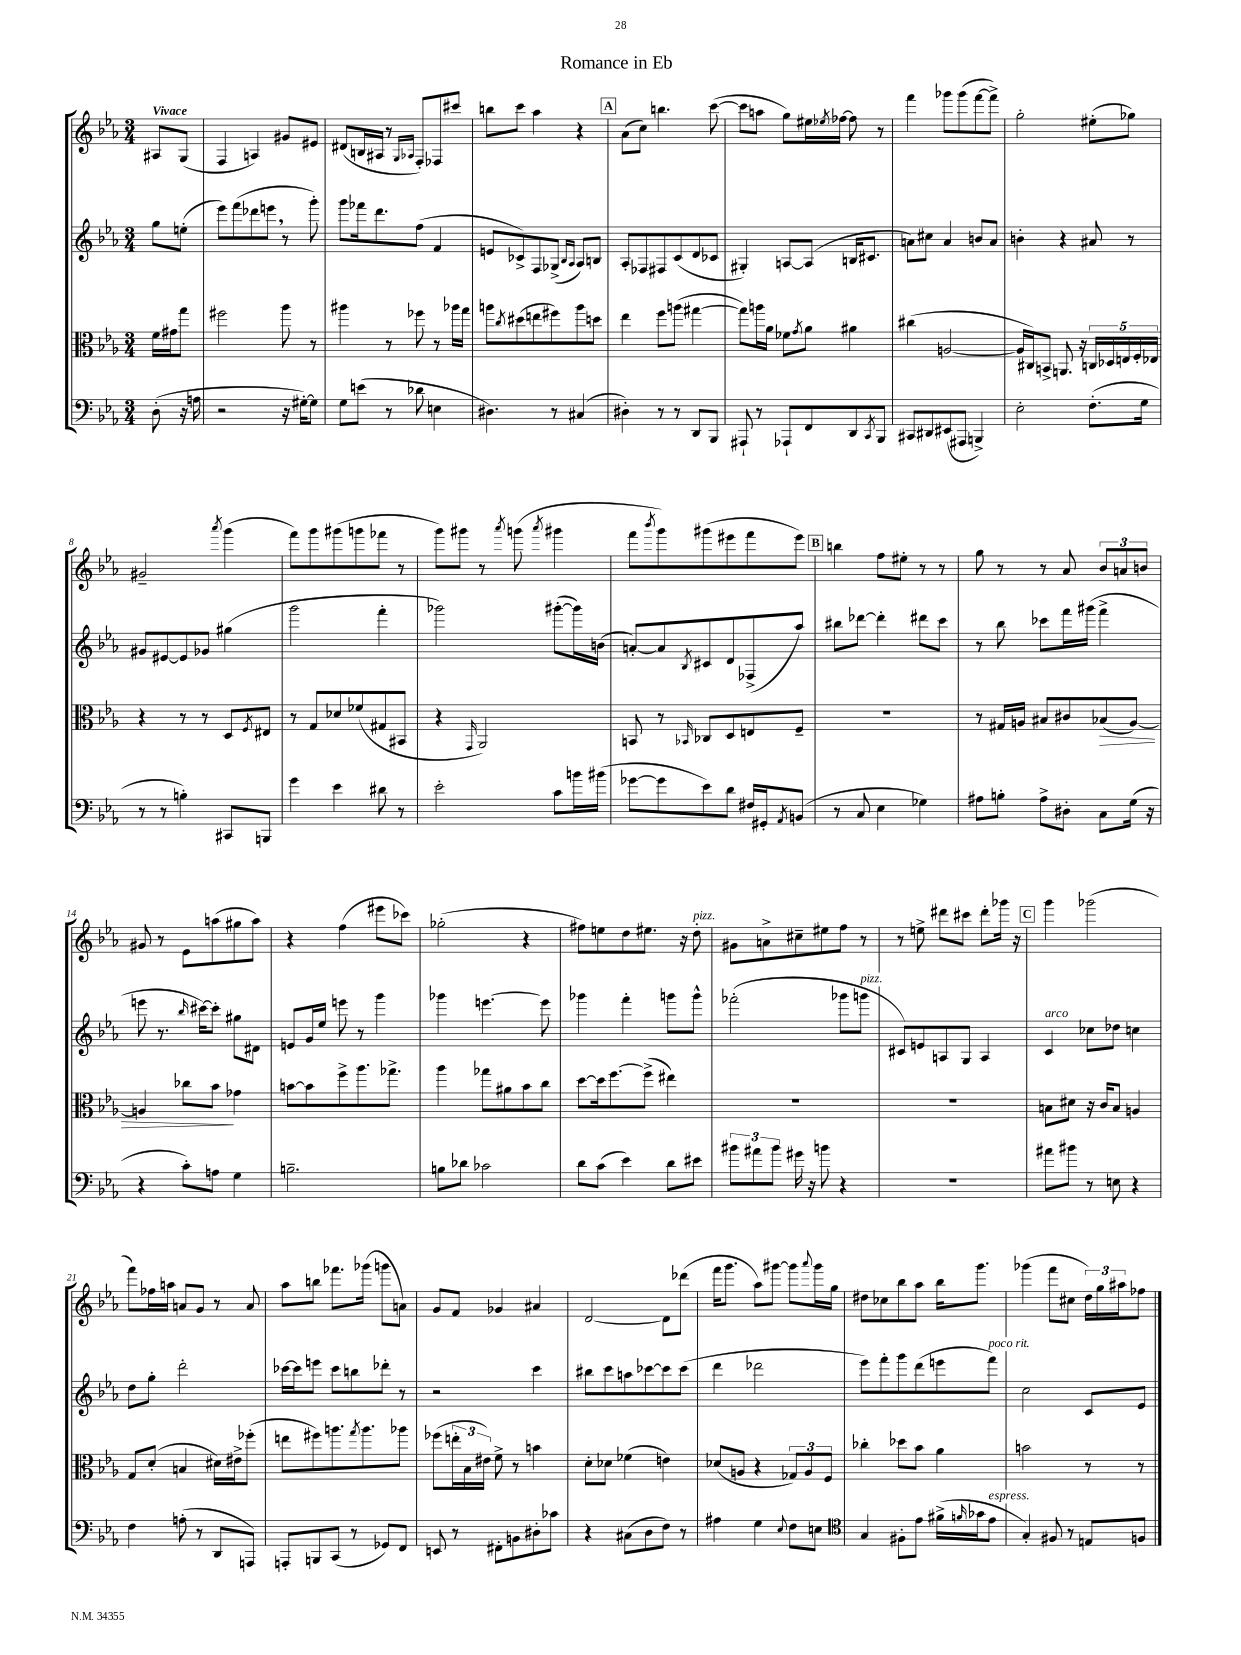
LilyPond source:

\header { title = "Romance in Eb" }
<<
\new StaffGroup <<
\new Staff = "s0" {
    \clef treble \key ees \major \numericTimeSignature \time 3/4 \partial 4 \tempo "Vivace"
    ais8 g8( |
    f4 a4) gis'8 eis'8 |
    dis'8( b16 ais16 r8 \grace { g16 aes16 } f8-.) fes8 cis'''8 |
    b''8 c'''8 aes''4 r4 |
    \mark \markup { \box "A" } aes'8( c''8) b''4. c'''8~( |
    c'''8 a''8 g''8) eis''16 \acciaccatura { ees''8 } fes''16~ fes''8 r8 |
    f'''4 ges'''8 ges'''8( f'''8~ f'''8->) |
    g''2-. eis''8-.( ges''8) |
    gis'2-- \acciaccatura { aes'''8 } g'''4( |
    f'''8) g'''8 gis'''8( g'''8 fes'''8 r8 |
    g'''8) gis'''8 r8 \acciaccatura { aes'''8 } g'''8( \acciaccatura { aes'''8 } gis'''4 |
    f'''8 \acciaccatura { bes'''8 } g'''8) gis'''8( eis'''8 f'''8 eis'''8) |
    \mark \markup { \box "B" } b''4 f''8 eis''8-. r8 r8 |
    g''8 r8 r8 aes'8 \tuplet 3/2 { bes'8 a'8 b'8 } |
    gis'8 r8 ees'8 a''8( gis''8 a''8) |
    r4 f''4( eis'''8 ces'''8) |
    ges''2-.( r4 |
    fis''8) e''8 d''8 eis''8. r16 d''8-.^\markup { \italic "pizz." } |
    gis'8 a'8-> cis''8-- eis''8 f''8 r8 |
    r8 e''8-> dis'''8 cis'''8 dis'''8-. ges'''16 r16 |
    \mark \markup { \box "C" } g'''4 ges'''2( |
    f'''8) fes''16 a''16 a'8 g'8 r8 a'8 |
    aes''8 b''8 fes'''8. ges'''16( g'''8 a'8) |
    g'8 f'8 ges'4 ais'4 |
    d'2~ d'8 des'''8( |
    f'''16 g'''8. aes''8) gis'''8~ gis'''8 \appoggiatura { aes'''8 } gis'''16 g''16 |
    dis''8 ces''8 bes''8 aes''8 bes''16 g'''8. |
    ges'''4( f'''8 cis''8 \tuplet 3/2 { d''16) g''16 ais''16 } fes''8 \bar "|." |
}
\new Staff = "s1" {
    \clef treble \key ees \major \numericTimeSignature \time 3/4 \partial 4
    g''8 e''8-.( |
    ees'''8) f'''8( des'''8 e'''8 \breathe r8 g'''8-.) |
    g'''8 fes'''16 d'''8. f''8( f'4 |
    e'8 ces'8->) f8 ges8->( \grace { bes16 aes16 } aes8) b8 |
    \mark \markup { \box "A" } aes8-. fes8 fis8 c'8( d'8 ces'8 |
    gis4-.) a8~ a8( b16 cis'8. |
    a'8) cis''8 a'4 b'8 a'8 |
    b'4-. r4 ais'8 r8 |
    gis'8 eis'8~ eis'8 ges'8 gis''4( |
    g'''2 f'''4-. |
    ges'''2) gis'''8~-.( gis'''16) b'16( |
    a'8~-.) a'8 \acciaccatura { bes8 } cis'8 d'8 fes8->( aes''8) |
    \mark \markup { \box "B" } bis''8 des'''8~ des'''4-. dis'''8 c'''8 |
    r8 bes''8 ces'''8 f'''16 gis'''16( f'''4-> |
    e'''8 r8. \grace { bes''16 } cis'''16~) cis'''8-. gis''8 dis'8 |
    e'8 g'16 ees''16 e'''8 r8 g'''4 |
    ges'''4 e'''4.~ e'''8 |
    ges'''4 f'''4-. g'''8 g'''8-^ |
    fes'''2-.( ges'''8 g'''8^\markup { \italic "pizz." } |
    cis'8) e'8 a8 g8 a4 |
    \mark \markup { \box "C" } c'4^\markup { \italic "arco" } ces''8 des''8 c''4 |
    d''8 g''8-. d'''2-. |
    ces'''16~ ces'''16 e'''8 ces'''8 b''8 des'''8-. r8 |
    r2 c'''4 |
    bis''8 c'''8 a''8 ces'''8~ ces'''8 ces'''8( |
    d'''4 des'''2 |
    ees'''8) f'''8-. g'''8 d'''8( e'''8 f'''8^\markup { \italic "poco rit." }) |
    c''2 c'8 ees'8 \bar "|." |
}
\new Staff = "s2" {
    \clef alto \key ees \major \numericTimeSignature \time 3/4 \partial 4
    f'16 gis'16 g''8 |
    fis''2 aes''8 r8 |
    ais''4 r8 fes''8 r8 aes''16 g''16 |
    a''8 \acciaccatura { c''8 } dis''8( e''8 fis''8) a''8 d''8 |
    \mark \markup { \box "A" } ees''4 f''8 a''8( gis''4~ |
    gis''8) a''16 aes'16 fes'8 \acciaccatura { g'8 } aes'8 ais'4 |
    cis''4( a2~ |
    a16 cis16) b,8-> a,8. r16 \tuplet 5/4 { c16 des16 e16 f16-. ees16 } |
    r4 r8 r8 d8 \acciaccatura { f8 } eis8 |
    r8 g8 des'8 fes'8( gis8 bis,8 |
    r4 \grace { g,16 } aes,2) |
    b,8 r8 \grace { bes,16 } ces8 d8 e8 f8-- |
    \mark \markup { \box "B" } R2. |
    r8 gis16 a16 bis8 cis'8 bes8\>( a8~) |
    a4 ces''8 bes'8\! ges'4 |
    b'8~ b'8 f''8-> aes''8. ges''8.-> |
    aes''4 ges''8 ais'8 bes'8 c''8 |
    d''8~ d''16 f''8.~ f''8->( eis''4) |
    R2. |
    R2. |
    \mark \markup { \box "C" } b8 dis'8 r16 c'16 b8 a4 |
    g8 d'8-.( b4 dis'16) eis'16-> fes''8-.( |
    e''8 fis''8) a''8. \acciaccatura { g''8 } a''8. aes''8 |
    fes''8( \tuplet 3/2 { e''16-. bes16 eis'16) } f'8-> r8 b'4 |
    d'8-. des'8 fes'4( e'4) |
    des'8( a8 r4 \tuplet 3/2 { ges8) a8 f8 } |
    ces''4-. des''8 bes'8 aes'4 |
    b'2 r8 r8 \bar "|." |
}
\new Staff = "s3" {
    \clef bass \key ees \major \numericTimeSignature \time 3/4 \partial 4
    d8-.( r16 a16 |
    r2 r16 gis16~-.) gis8 |
    g8 e'8( r8 des'8 e4 |
    dis4.) r8 cis4( |
    \mark \markup { \box "A" } dis4-.) r8 r8 d,8 bes,,8 |
    ais,,8-! r8 aes,,8-! f,8 d,8 \acciaccatura { c,8 } bes,,8 |
    cis,8 dis,8 eis,8( ais,,8 b,,4->) |
    ees2-. f8.-.( g16 |
    r8 r8 b4-.) cis,8 b,,8 |
    g'4 ees'4 dis'8 r8 |
    ees'2-. c'8 b'16 bis'16( |
    ges'8~ ges'8 ees'8) d'8 fis16 gis,16-. \acciaccatura { aes,8 } b,8( |
    \mark \markup { \box "B" } r8 c8 ees4 ges4) |
    ais8 b8-. ais8-> dis8-. c8 g16( r16 |
    r4 c'8-.) a8 g4 |
    b2.-- |
    b8 des'8 ces'2 |
    d'8 c'8( ees'4) d'8 eis'8 |
    \tuplet 3/2 { bis'8 ais'8 bis'8 } gis'16 r16 b'8 r4 |
    R2. |
    \mark \markup { \box "C" } ais'8 bis'8 r8 e8 r4 |
    f4 a8-.( r8 d,8 a,,8) |
    a,,8-. b,,8 c,8( r8 ges,8) f,8 |
    e,8 r8 fis,8-. b,8 dis8-. ces'8 |
    r4 cis8( d8 f8) r8 |
    ais4 g4 \appoggiatura { ees8 } f8 e8 |
    \clef tenor g4 fis8-. ees'8 fis'16->( \grace { f'16 } ges'16 ees'8^\markup { \italic "espress." } |
    g4-.) fis8 r8 e8 f8 \bar "|." |
}
>>
>>
